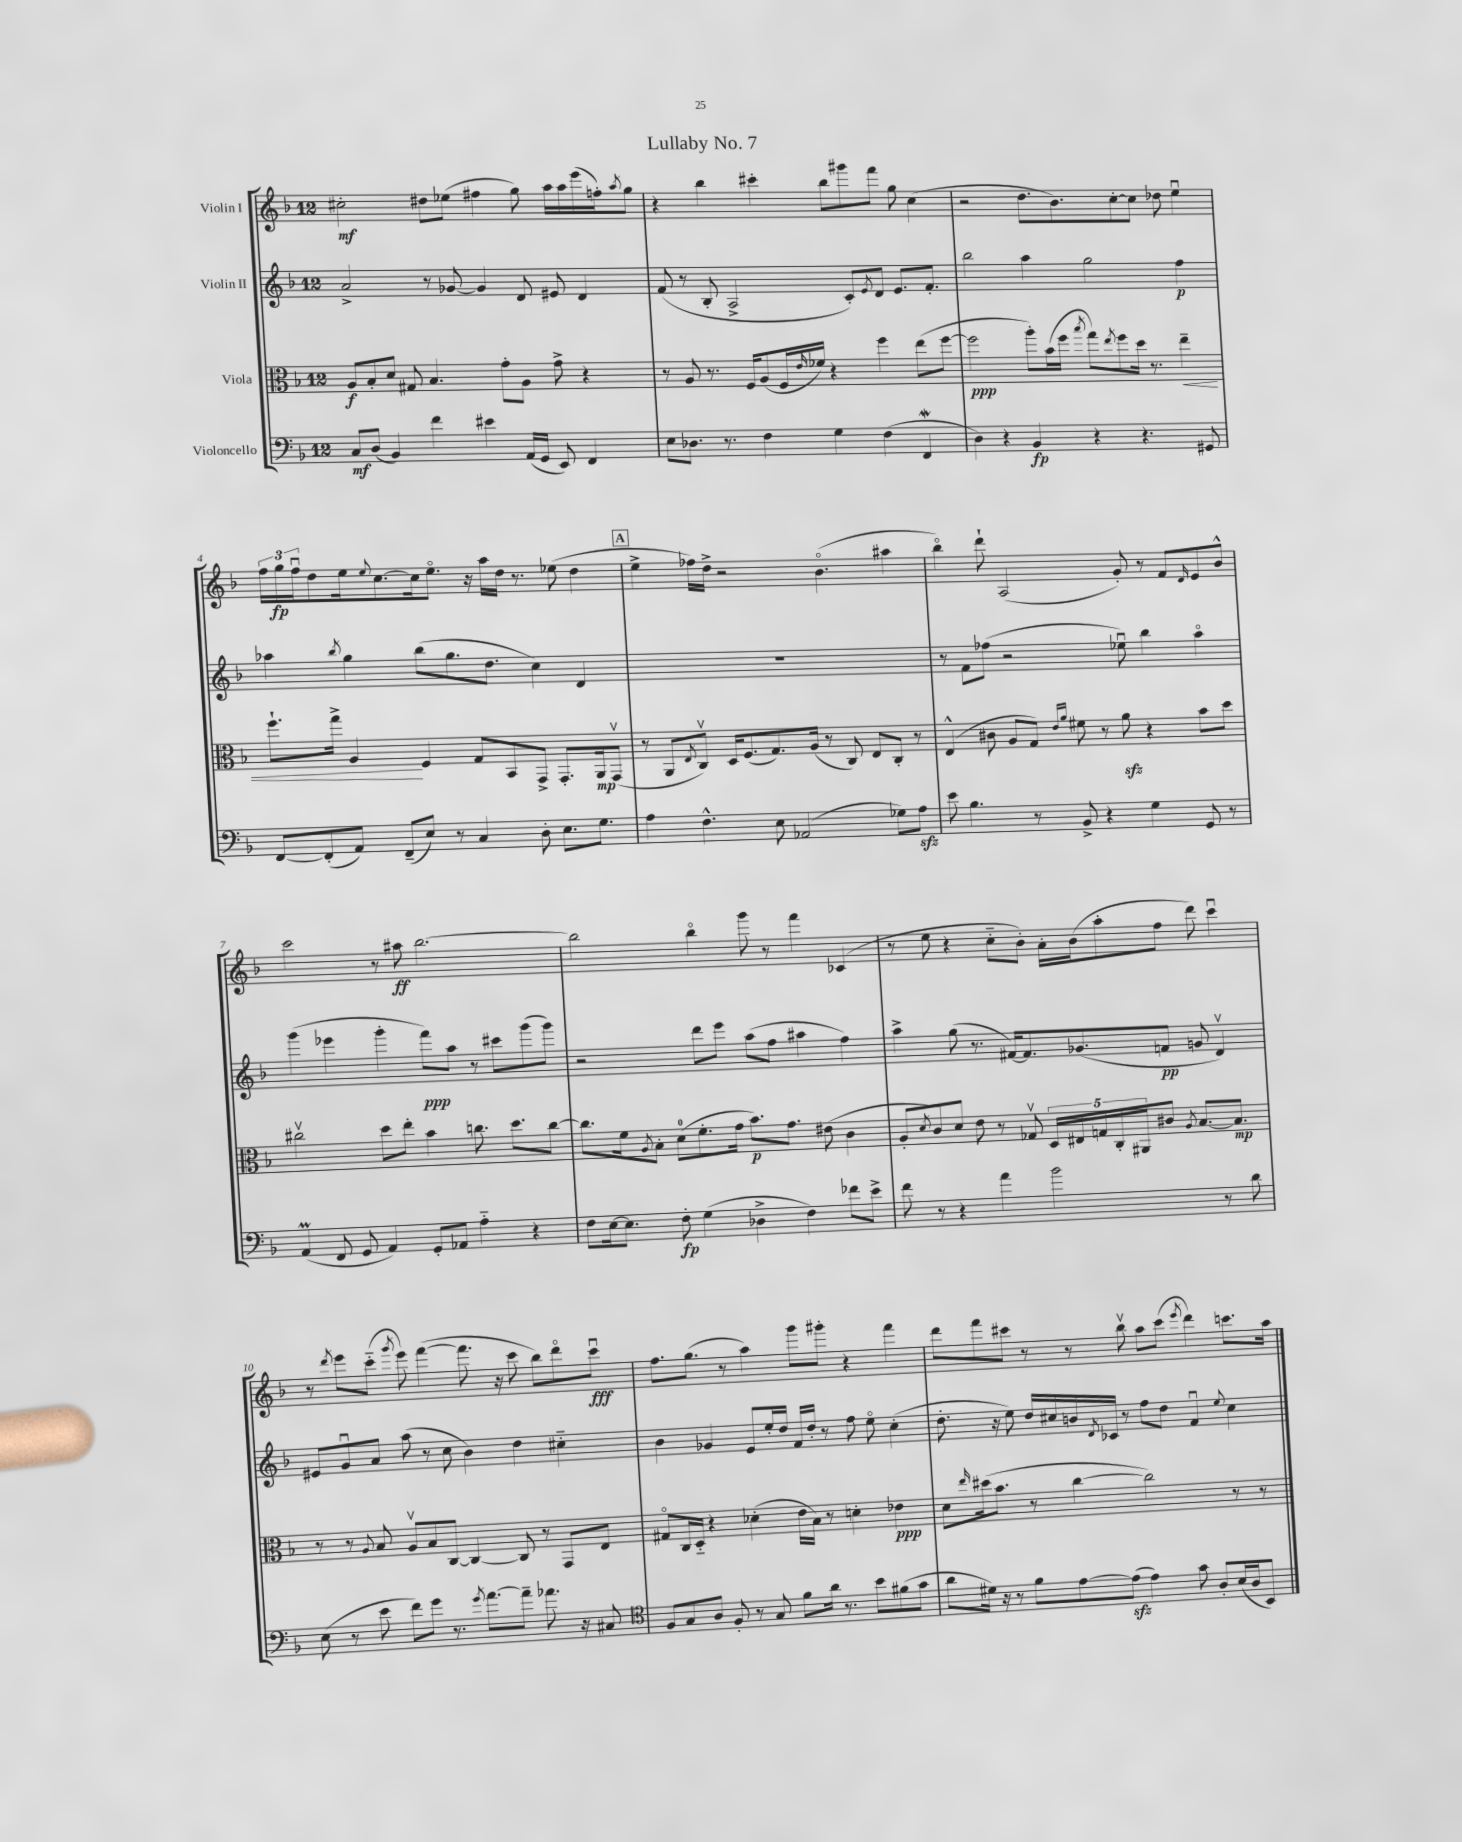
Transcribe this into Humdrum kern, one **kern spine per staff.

**kern	**kern	**kern	**kern
*staff4	*staff3	*staff2	*staff1
*clefF4	*clefC3	*clefG2	*clefG2
*k[b-]	*k[b-]	*k[b-]	*k[b-]
*M12/8	*M12/8	*M12/8	*M12/8
8C	8A	2a^	2cc#'
(8D	8B-'	.	.
4BB-)	8d	.	.
.	8G#	.	.
4f	4.B-	8r	8dd#
.	.	[8g-	(8ee-
4e#	.	4g-]	4ff#
.	8g'	.	.
(16AA	8A	8d	8gg)
16GG	.	.	.
8EE)	8g^	8e#	16aa
.	.	.	16aa
4FF	4r	4d	(16eee
.	.	.	16ff')
.	.	.	8qaa
.	.	.	8gg
=	=	=	=
8E	8r	(8f	4r
8.D-	8A	8r	.
.	8.r	8B-'	4bb-
8.r	.	.	.
.	.	2A^	.
.	16F	.	.
4F	(8A	.	4ccc#'
.	16F	.	.
.	16qqe	.	.
.	16f-)	.	.
4G	4r	.	8bb-
.	.	8c')	8ggg#
.	.	8qe	.
(4F	4ff	8d	8fff
.	.	8.e	8gg
4FF	(8ee	.	(4cc
.	.	8.f'	.
.	[8ff	.	.
=	=	=	=
4D)	2ff]	2bb-	2r
4r	.	.	.
4BB-	8aa')	4aa	8.dd
.	(16b-	.	.
.	16ff	.	8.b-)
.	8qbb-	.	.
4r	8gg)	2gg	.
.	8qee	.	.
.	8ff	.	[8cc'
4.r	16dd	.	8cc]
.	8.r	.	.
.	.	.	8dd-
.	4ee~	4ff	4eeu
8GG#	.	.	.
=	=	=	=
[8FF	8.ff`	4aa-	24ff
.	.	.	24gg
.	.	.	24ffu
(8FF']	.	.	8dd
.	16gg^	.	.
.	.	8qbb-	.
8AA)	4A	4gg	16ee
.	.	.	8qqee
.	.	.	[8.cc
(8FF~	.	.	.
8E)	4F	(8bb-	16cc]
.	.	.	8.eeo
8r	.	8.gg	.
4C	8G	.	16r
.	.	8.dd	16aa
.	8BB-	.	16dd
.	.	.	8.r
8D'	8GG^	4cc)	.
8.E	8.GG'	.	(8ee-
.	.	4d	4dd
8.G	16AA	.	.
.	(8GGv	.	.
=	=	=	=
4A	8r	1.r	4ee^
.	8AA	.	.
.	8qE	.	.
4.F^^	8Cv)	.	16ff-)
.	.	.	16dd^
.	16D	.	2r
.	(8.F	.	.
8E	8.G)	.	.
(2AA-	.	.	.
.	(16A	.	.
.	8r	.	(4.b-o
.	8C)	.	.
.	8E	.	.
8G-)	8C'	.	4aa#
8A	8r	.	.
=	=	=	=
8e	(4E^^	8r	4bb-o)
4.B-	.	8f	.
.	8c#	(8ff-	8ddd`
.	8A	2r	(2A
8r	8G)	.	.
.	16qqe	.	.
.	16qqa	.	.
8BB-^	8f#	.	.
4r	8r	.	.
.	8a	8ee-u)	8g')
4G	4r	4bb-	8r
.	.	.	8f
.	.	.	16qqd
8GG	8b-	4aao	8e
8r	8dd	.	8b-^^
=	=	=	=
(4AA	2cc#v	(4ggg	2ccc
8FF	.	4eee-	.
8GG	.	.	.
4AA)	8dd	4ggg'	8r
.	8ee'	.	8aa#
8GG'	4b-	8fff)	[2.bb-
8AA-	.	8aa	.
4A'~	8.cc	8r	.
.	.	8ccc#	.
.	8.dd	.	.
4r	.	(8ggg	.
.	[8cc	8ggg)	.
=	=	=	=
8F	8.cc]	2r	2bb-]
[16E	.	.	.
8.E]	16f	.	.
.	8qA	.	.
.	8B-'	.	.
8F'	(8d	.	.
(4G	8.f'	8ddd	4bb-o
.	.	8eee	.
.	16g	.	.
4D-^	8.b-)	(8aa	8ggg
.	.	8ff	8r
.	8.g	.	.
4F)	.	4aa#	4fff
.	(8e#	.	.
8f-	4c	4ff)	(4c-
8e^	.	.	.
=	=	=	=
8f	8A'	4aa^	8r
.	8qd	.	.
8r	8c)	.	8ee
4r	8d	(8gg	4r
.	8e	8.r	.
4a	8r	.	8cc'~
.	.	[16f#)	.
.	8G-v	8.f#]	8b-')
2b-	20D	.	16a'
.	20E#	.	.
.	.	(8.g-	(16b-
.	20G	.	.
.	.	.	8aa'
.	20C'	.	.
.	20AA#	.	.
.	8c#	8f	8ff
.	8qA	.	.
.	[8.B-	8g	8ddd)
8r	.	4dv)	4cccu
.	8.B-]	.	.
8d	.	.	.
=	=	=	=
(8E	8r	8e#	8r
.	.	.	8qddd
8r	8r	8gu	8eee
.	8qqA	.	.
8e	8B-	8a	(8ccc'~
.	.	.	8qggg
8f)	8Av	(8aa	8eee)
8g	8B-	8r	([4fff
8.r	[8C	8cc	.
.	4C_	4b-)	8.fff]
8qg	.	.	.
[8.a	.	.	.
.	.	.	16r
8a~]	8C]	4dd	8ccc
8.a-	8r	.	8bb-)
.	8GG	4cc#'~	8dddo
16r	.	.	.
8C#	8E	.	8cccu
=	=	=	=
*clefC4	*	*	*
8F	8G#o	4b-	8.ff
8G	16C	.	.
.	16D'~	.	(8.gg
8A	4r	4g-	.
8F'	.	.	8r
8r	(4d-'	8e	4aa)
8G	.	16ee'	.
.	.	16dd	.
8f	16e	16f	8ggg
.	16B-)	16dd'	.
16a	8r	8r	8ggg#'
8.r	.	.	.
.	4d'	8ff	4r
8b-	.	8eeo	.
(8f#	4e-	(4cc'	4fff
8g	.	.	.
=	=	=	=
8a	8d	8.dd'	8ddd
.	16qqee	.	.
16d#)	(16dd#	.	8fff
16r	8.b-	16r	.
8r	.	8ee)	8ccc#
8f	8r	16dd	8r
.	.	16cc#	.
[8e	[4cc	16b	8r
.	.	8qd	.
.	.	16c-	.
(8e]	.	8r	8bb-v
4e)	2cc])	8ff	8aa
.	.	8dd	(8ccc#
.	.	.	8qeee
8g	.	4fu	4ddd)
8A'	.	.	.
.	.	8qqee	.
(16B-	8r	4cc#	8.ccc
16A	.	.	.
8BB-)	8r	.	.
.	.	.	16aa
==	==	==	==
*-	*-	*-	*-
